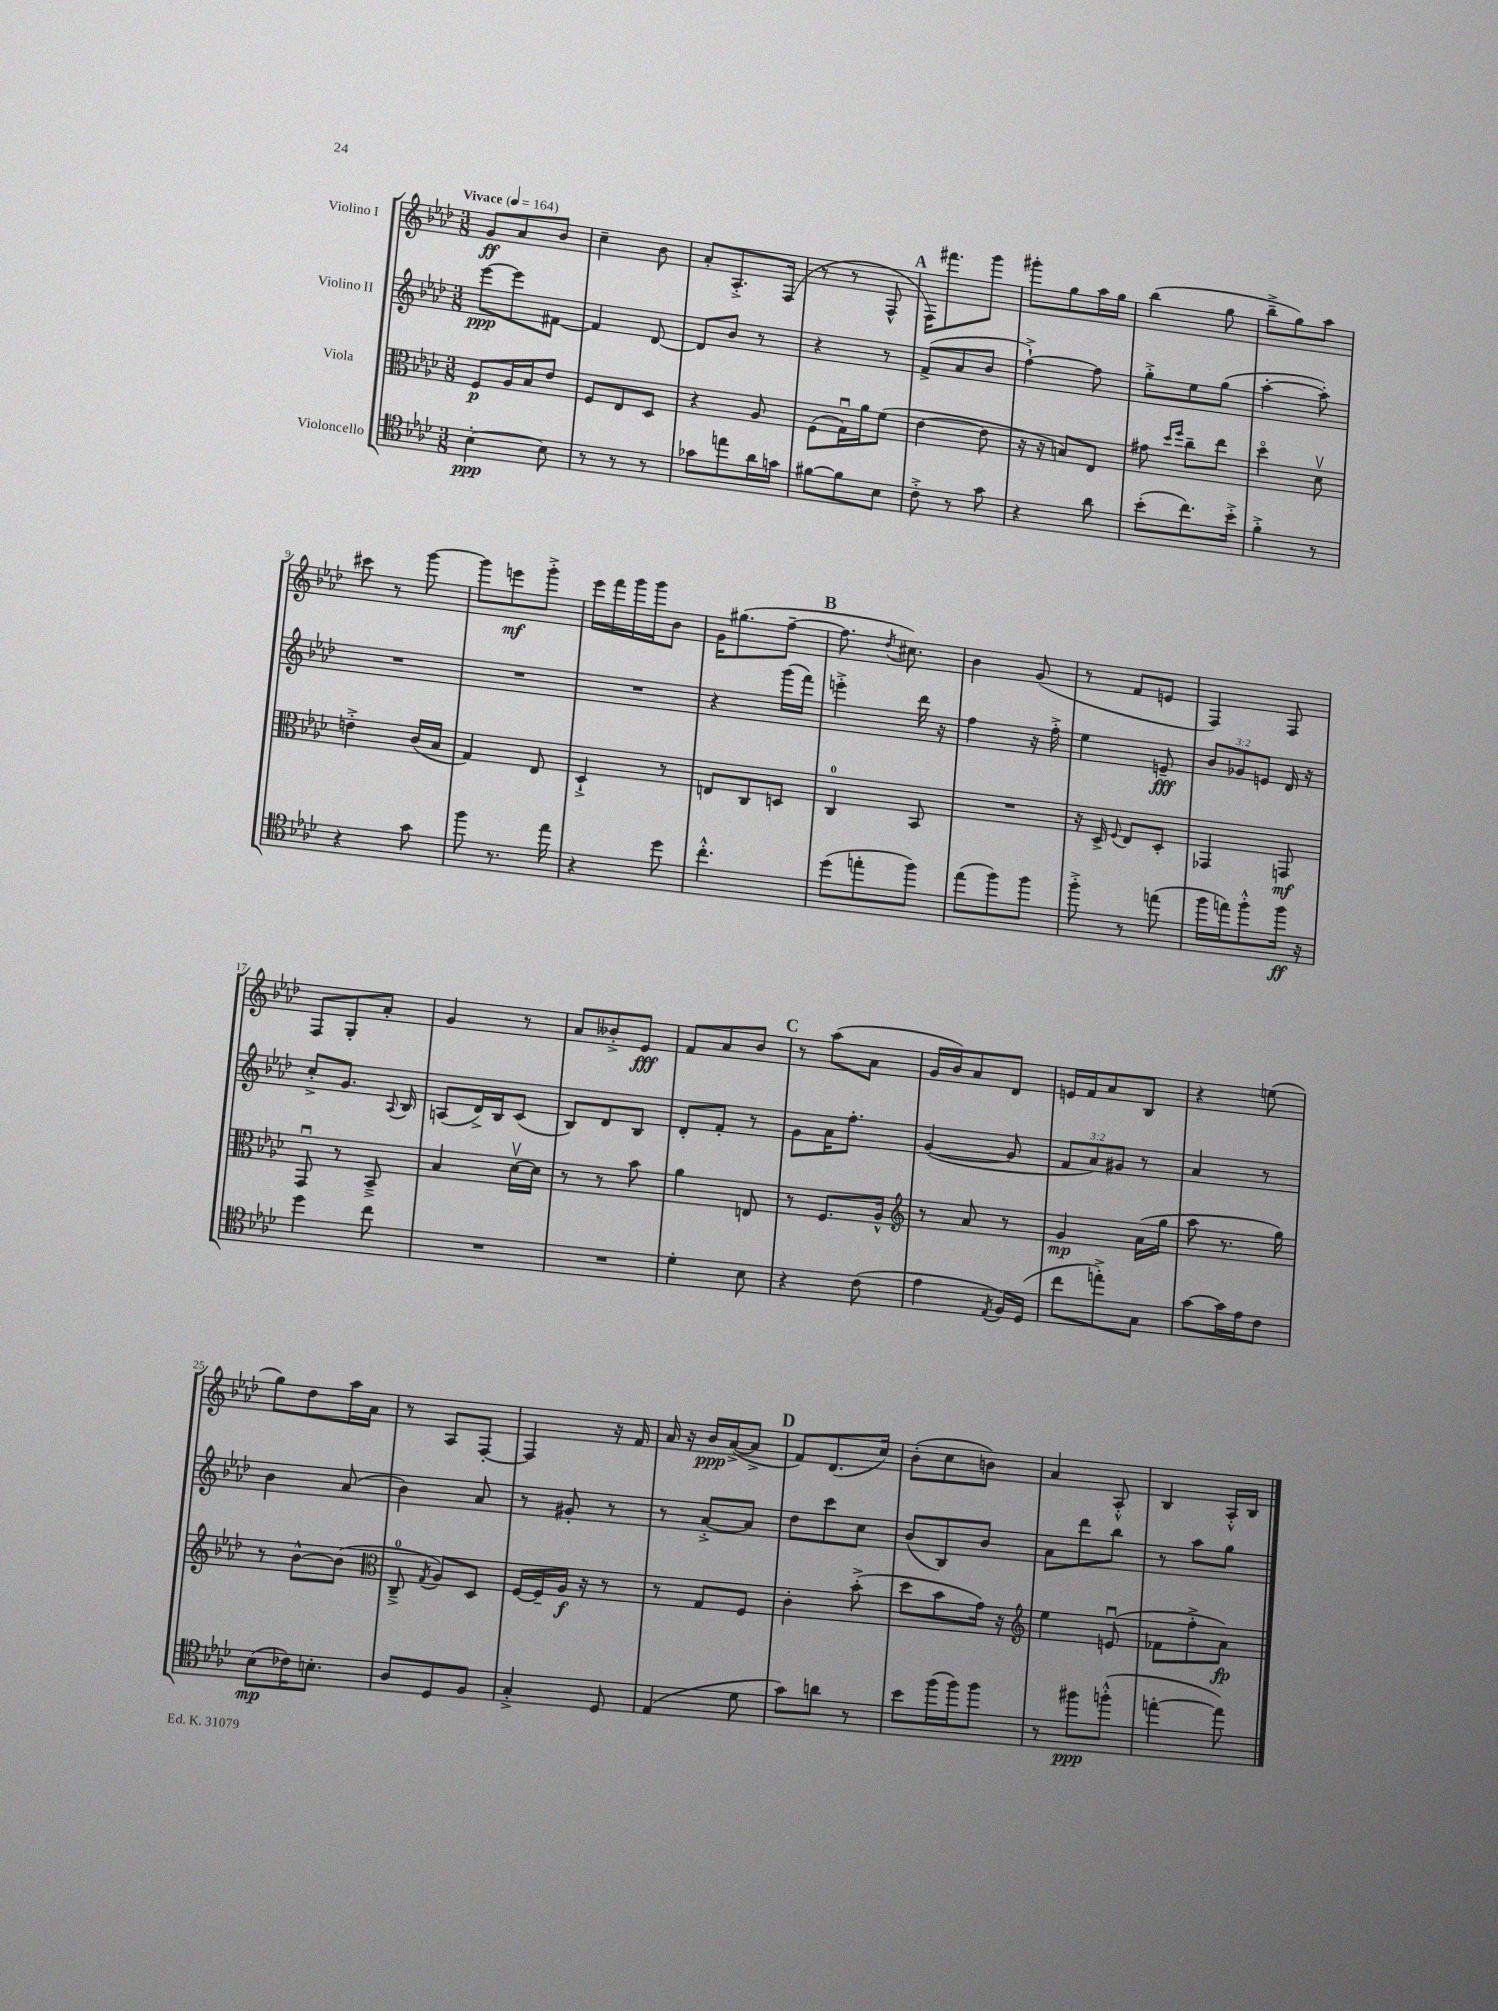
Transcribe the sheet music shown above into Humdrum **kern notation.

**kern	**dynam	**kern	**dynam	**kern	**dynam	**kern	**dynam
*part4	*part4	*part3	*part3	*part2	*part2	*part1	*part1
*staff4	*staff4	*staff3	*staff3	*staff2	*staff2	*staff1	*staff1
*I"Violoncello	*	*I"Viola	*	*I"Violino II	*	*I"Violino I	*
*clefC4	*	*clefC3	*	*clefG2	*	*clefG2	*
*k[b-e-a-d-]	*	*k[b-e-a-d-]	*	*k[b-e-a-d-]	*	*k[b-e-a-d-]	*
*M3/8	*	*M3/8	*	*M3/8	*	*M3/8	*
*MM164	*	*MM164	*	*MM164	*	*MM164	*
=1	=1	=1	=1	=1	=1	=1	=1
!	!	!	!	!	!	!LO:TX:a:B:t=Vivace	!
[4B-'\	ppp	8F/L	p	[8eee-\L	ppp	8g/L	ff
.	.	16A-/L	.	8eee-\]	.	8a-/	.
.	.	16B-/J	.	.	.	.	.
8B-\]	.	8e-/J	.	[8f#X\J	.	8b-/J	.
=2	=2	=2	=2	=2	=2	=2	=2
8r	.	8F/L	.	4f#/]	.	4cc~\	.
8r	.	8E-/	.	.	.	.	.
8r	.	8D-/J	.	[8d-/	.	8b-\	.
=3	=3	=3	=3	=3	=3	=3	=3
8g-X\L	.	4r	.	8d-/L]	.	8a-'/L	.
8een\	.	.	.	8b-/J	.	8.A-'^/	.
16a-\L	.	8A-/	.	8r	.	.	.
16gn\JJ	.	.	.	.	.	(16F/Jk	.
=4	=4	=4	=4	=4	=4	=4	=4
[8f#X\L	.	(8F\L	.	4r	.	8r	.
8f#\]	.	16Gu\L)	.	.	.	8r	.
.	.	16a-\J	.	.	.	.	.
8B-\J	.	(8f\J	.	8r	.	8F^^/	.
!!LO:REH:place=s1:t=A
=5	=5	=5	=5	=5	=5	=5	=5
8c'^\	.	[4e-\	.	(8f^/L	.	16F\KL)	.
.	.	.	.	.	.	8.fff#X\	.
8r	.	.	.	8a-/	.	.	.
8g\	.	8e-\]	.	8b-/J	.	8ggg\J	.
=6	=6	=6	=6	=6	=6	=6	=6
4r	.	16r	.	[4ff`^\)	.	8ggg#X'\L	.
.	.	16r	.	.	.	.	.
.	.	8Bn/L)	.	.	.	8gg\	.
8a-\	.	8E-/J	.	8ff\]	.	16aa-\L	.
.	.	.	.	.	.	16gg\JJ	.
=7	=7	=7	=7	=7	=7	=7	=7
(8b-'\L	.	8g#X\	.	8gg'^\L	.	(4bb-\	.
.	.	16qqdd-/LL	.	.	.	.	.
.	.	16qqff/JJ	.	.	.	.	.
8.cc\)	.	8cc~\L	.	8ee-\	.	.	.
.	.	8ee-\J	.	(8gg\J	.	8gg\	.
16b-'^\Jk	.	.	.	.	.	.	.
=8	=8	=8	=8	=8	=8	=8	=8
4f'^\	.	4dd-\	.	[4aa-'\	.	8bb-~^\L	.
.	.	.	.	.	.	8gg\)	.
8r	.	8d-v\	.	8aa-'\])	.	8aa-\J	.
!!LO:LB:g=z
=9	=9	=9	=9	=9	=9	=9	=9
4r	.	4en'^\	.	4.r	.	8ccc#X\	.
.	.	.	.	.	.	8r	.
8g\	.	(16c/LL	.	.	.	[8ggg\	.
.	.	16B-/JJ	.	.	.	.	.
=10	=10	=10	=10	=10	=10	=10	=10
8ff\	.	4G/)	.	4.r	.	8ggg\L]	.
8.r	.	.	.	.	.	8eeen\	mf
.	.	8E-/	.	.	.	8ggg'^\J	.
16ee-\	.	.	.	.	.	.	.
=11	=11	=11	=11	=11	=11	=11	=11
4r	.	4D-`^/	.	4.r	.	16eee-\LL	.
.	.	.	.	.	.	16fff\	.
.	.	.	.	.	.	16ggg\	.
.	.	.	.	.	.	16ggg\J	.
8dd-\	.	8r	.	.	.	8b-\J	.
=12	=12	=12	=12	=12	=12	=12	=12
4.cc'^^\	.	8En/L	.	4r	.	16g\KL	.
.	.	.	.	.	.	(8.gg#X\	.
.	.	8C/	.	.	.	.	.
.	.	8Dn/J	.	(16ggg\LL	.	[8ff~\J	.
.	.	.	.	16fff\JJ)	.	.	.
!!LO:REH:place=s1:t=B
=13	=13	=13	=13	=13	=13	=13	=13
(8dd-\L	.	4C/	.	4eeen'^\	.	8.ff\]	.
8een'\	.	.	.	.	.	.	.
.	.	.	.	.	.	8qdd-/	.
.	.	.	.	.	.	8.cc#X\)	.
8ff\J)	.	8BB-/	.	16ddd-\	.	.	.
.	.	.	.	16r	.	.	.
=14	=14	=14	=14	=14	=14	=14	=14
(8ee-\L	.	4.r	.	4ff\	.	4b-\	.
8ff\)	.	.	.	.	.	.	.
8ff\J	.	.	.	16r	.	(8g/	.
.	.	.	.	16ff'^\	.	.	.
=15	=15	=15	=15	=15	=15	=15	=15
8ff'^\	.	16r	.	4ee-\	.	8r	.
.	.	16D-^/	.	.	.	.	.
.	.	8qqF/	.	.	.	.	.
8r	.	8E-/L	.	.	.	8f/L	.
(8een\	.	8D-'/J	.	8en~/	fff	8en/J	.
=16	=16	=16	=16	=16	=16	=16	=16
16ff\LL	.	4GG-X/	.	12b-/L	.	4F/)	.
16een\J)	.	.	.	.	.	.	.
.	.	.	.	12g-X/	.	.	.
8ff'^^\	.	.	.	.	.	.	.
.	.	.	.	12en/J	.	.	.
16ff\Jk	ff	8GGn/	mf	16d-/	.	8F/	.
16r	.	.	.	16r	.	.	.
!!LO:LB:g=z
=17	=17	=17	=17	=17	=17	=17	=17
4dd-\	.	8GGu/	.	8cc'^/L	.	8F/L	.
.	.	8r	.	8.g/J	.	8G'/	.
8cc\	.	8BB-~^/	.	.	.	8a-'/J	.
.	.	.	.	8qqA-/	.	.	.
.	.	.	.	16B-/	.	.	.
=18	=18	=18	=18	=18	=18	=18	=18
4.r	.	4B-/	.	(8An/L	.	4g/	.
.	.	.	.	16d-^/L)	.	.	.
.	.	.	.	16B-/J	.	.	.
.	.	[16d-v\LL	.	(8c/J	.	8r	.
.	.	16d-\JJ]	.	.	.	.	.
=19	=19	=19	=19	=19	=19	=19	=19
4.r	.	8r	.	8B-/L)	.	8a-/L	.
.	.	8r	.	8d-/	.	8b--X'^/	.
.	.	8b-\	.	8B-/J	.	8e-/J	fff
=20	=20	=20	=20	=20	=20	=20	=20
4d-'\	.	4a-\	.	8d-'/L	.	8f/L	.
.	.	.	.	8f'/J	.	8a-/	.
8B-\	.	8En/	.	8r	.	8b-/J	.
!!LO:REH:place=s1:t=C
=21	=21	=21	=21	=21	=21	=21	=21
4r	.	8r	.	8g\L	.	8r	.
.	.	8.F/L	.	16a-\K	.	(8aa-\L	.
.	.	.	.	8.ff'\J	.	.	.
(8c\	.	.	.	.	.	8a-\J	.
.	.	16A-^^/Jk	.	.	.	.	.
=22	=22	=22	=22	=22	=22	=22	=22
*	*	*clefG2	*	*	*	*	*
4e-\	.	8r	.	([4g/	.	16g/LL	.
.	.	.	.	.	.	16b-/J)	.
.	.	8a-/	.	.	.	8a-/	.
8qE-/	.	.	.	.	.	.	.
16F/LL)	.	8r	.	8g/]	.	8d-/J	.
(16D-/JJ	.	.	.	.	.	.	.
=23	=23	=23	=23	=23	=23	=23	=23
8cc\L	.	4g/	mp	12f/L	.	16en/LL	.
.	.	.	.	.	.	16f/J	.
.	.	.	.	12a-/)	.	.	.
8een'^\)	.	.	.	.	.	8a-/	.
.	.	.	.	12g#X/J	.	.	.
8G\J	.	(16a-\LL	.	8r	.	8B-/J	.
.	.	16gg\JJ	.	.	.	.	.
=24	=24	=24	=24	=24	=24	=24	=24
[8g\L	.	8aa-\	.	4a-/	.	4r	.
16g\L]	.	8.r	.	.	.	.	.
16e-\J	.	.	.	.	.	.	.
8c\J	.	.	.	8r	.	(8een\	.
.	.	16gg\)	.	.	.	.	.
!!LO:LB:g=z
=25	=25	=25	=25	=25	=25	=25	=25
(8B-\L	mp	8r	.	4b-\	.	8gg\L)	.
16c-X\K)	.	[8b-^^\L	.	.	.	8dd-\	.
8.Bn'\J	.	.	.	.	.	.	.
.	.	(8b-\J]	.	(8a-/	.	16aa-\L	.
.	.	.	.	.	.	16a-\JJ	.
=26	=26	=26	=26	=26	=26	=26	=26
*	*	*clefC3	*	*	*	*	*
8A-/L	.	8C~^/	.	4b-\)	.	8r	.
.	.	8qG/	.	.	.	.	.
8D-/	.	8A-/L)	.	.	.	8A-/L	.
8F/J	.	8D-/J	.	8a-/	.	[8F'/J	.
=27	=27	=27	=27	=27	=27	=27	=27
4G'^/	.	[16F/LL	.	8r	.	4F/]	.
.	.	16F~/]	.	.	.	.	.
.	.	16A-/JJ	f	8g#X'/	.	.	.
.	.	16r	.	.	.	.	.
8D-/	.	8r	.	8r	.	16r	.
.	.	.	.	.	.	16f/	.
=28	=28	=28	=28	=28	=28	=28	=28
(4E-/	.	8r	.	8r	.	16a-/	.
.	.	.	.	.	.	16r	.
.	.	8G/L	.	[8a-'^/L	.	16b-/LL	ppp
.	.	.	.	.	.	([16a-^/J	.
8d-\	.	8F/J	.	8a-/J]	.	8a-^/J]	.
!!LO:REH:place=s1:t=D
=29	=29	=29	=29	=29	=29	=29	=29
8g\L)	.	4c'\	.	8dd-\L	.	8f/L)	.
8an\J	.	.	.	8ccc\	.	(8.d-/	.
8r	.	(8b-'^\	.	8cc\J	.	.	.
.	.	.	.	.	.	16cc/Jk)	.
=30	=30	=30	=30	=30	=30	=30	=30
8b-\L	.	8dd-\L	.	(8b-/L	.	(8b-'\L	.
(16ff\L	.	8b-\	.	8B-/)	.	8cc\	.
16ff\J)	.	.	.	.	.	.	.
8ff\J	.	16g\Jk)	.	8b-/J	.	8bn\J)	.
.	.	16r	.	.	.	.	.
=31	=31	=31	=31	=31	=31	=31	=31
*	*	*clefG2	*	*	*	*	*
8r	.	4ee-\	.	8a-\L	.	4a-/	.
8ff#X\L	ppp	.	.	8ddd-\	.	.	.
(8ffn'^^\J	.	(8enu/	.	8bb-\J	.	8A-'^^/	.
=32	=32	=32	=32	=32	=32	=32	=32
[4een'\	.	8f-X\L	.	8r	.	4B-/	.
.	.	8ff'^\	.	8aa-\L	.	.	.
8ee\])	.	8a-\J)	fp	8gg\J	.	16A-'^^/LL	.
.	.	.	.	.	.	16B-/JJ	.
==	==	==	==	==	==	==	==
*-	*-	*-	*-	*-	*-	*-	*-
